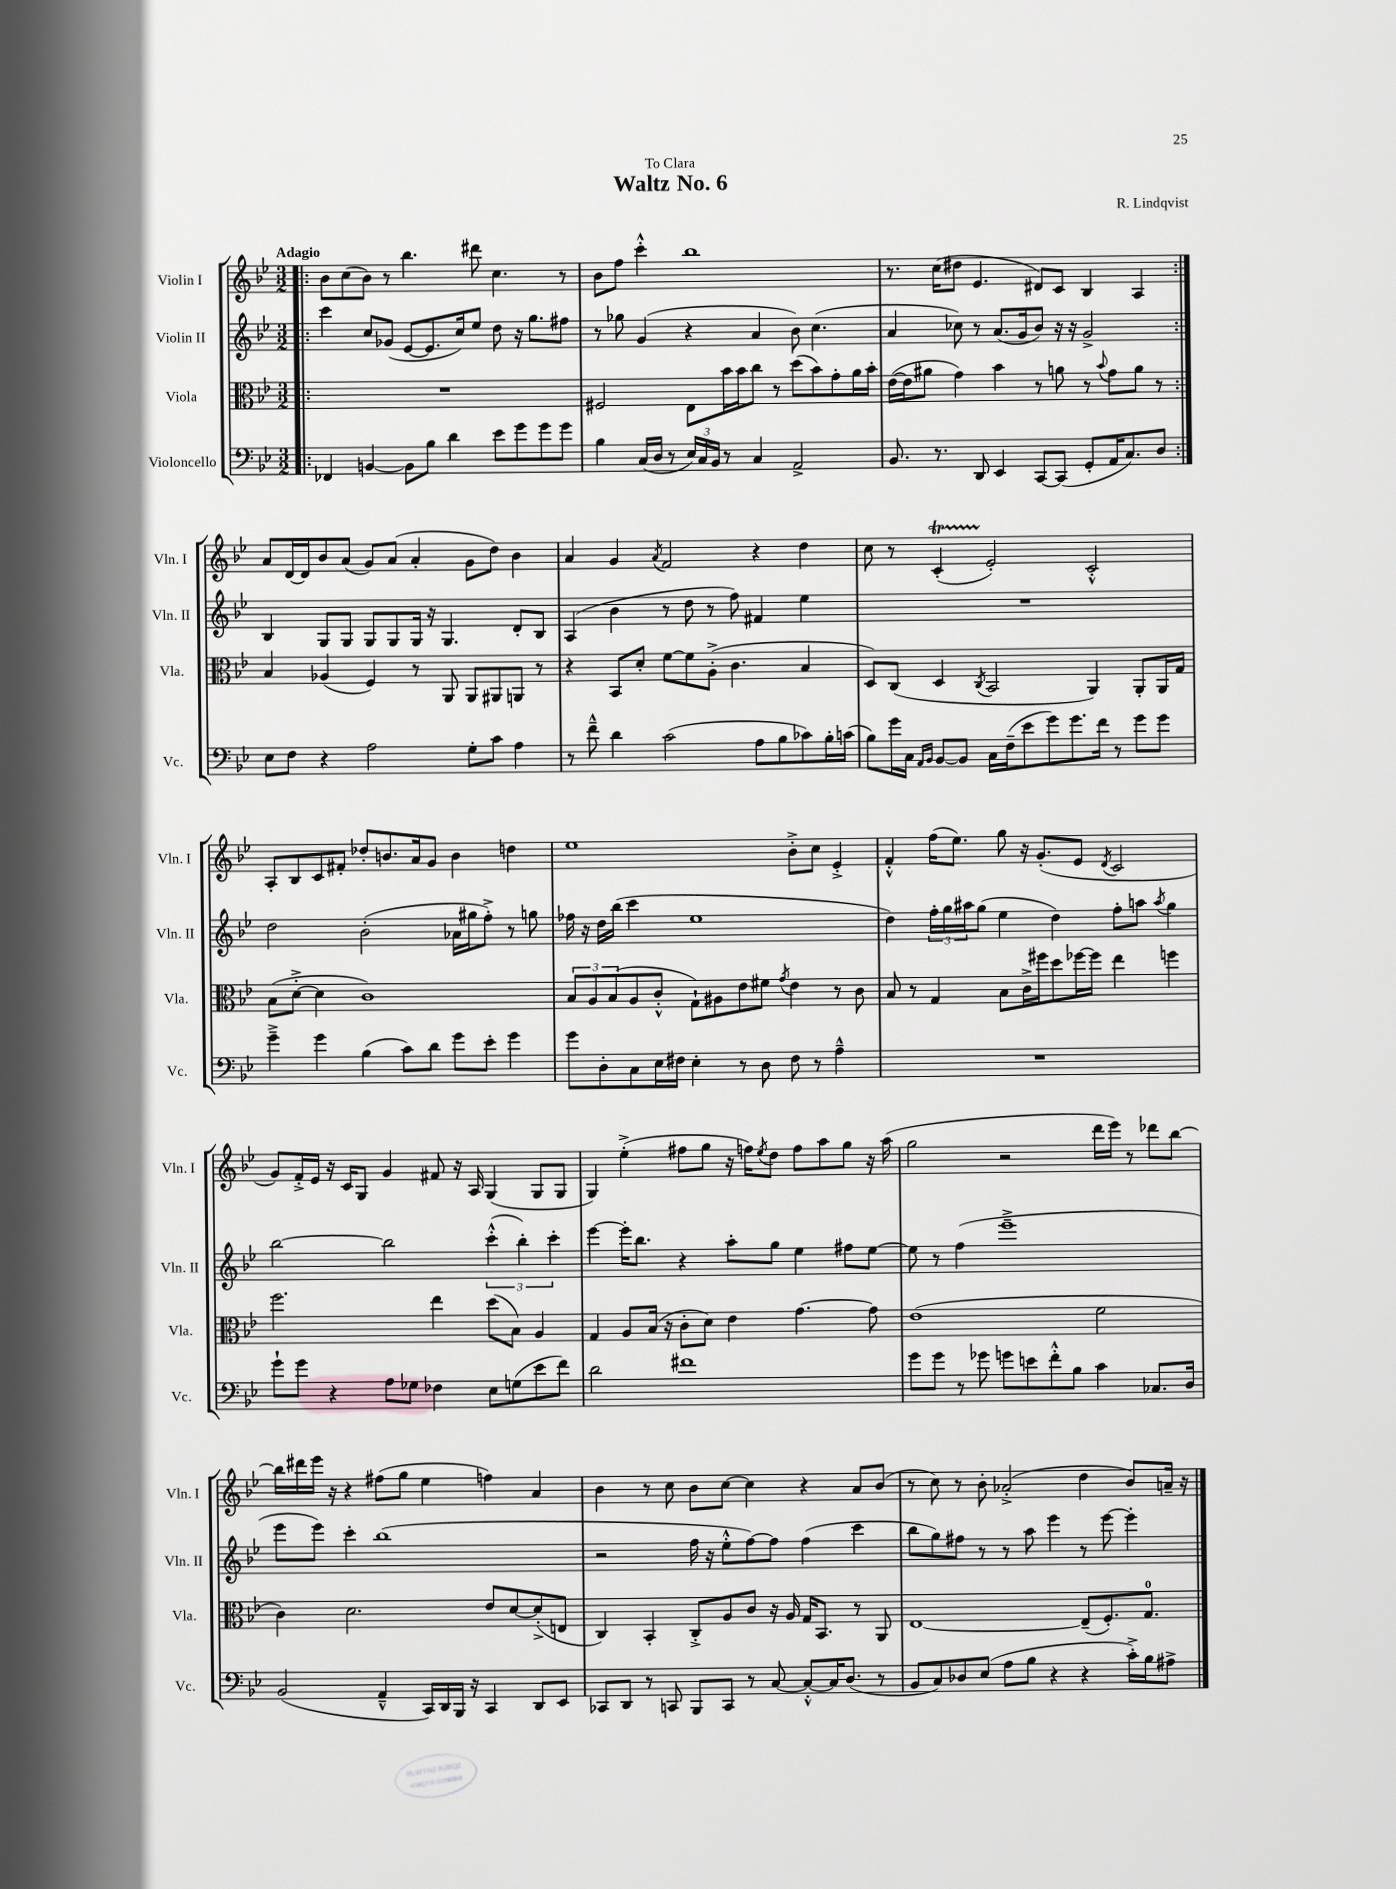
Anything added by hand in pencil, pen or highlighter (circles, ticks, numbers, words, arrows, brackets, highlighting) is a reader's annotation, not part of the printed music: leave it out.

**kern	**kern	**kern	**kern
*part4	*part3	*part2	*part1
*staff4	*staff3	*staff2	*staff1
*I"Violoncello	*I"Viola	*I"Violin II	*I"Violin I
*I'Vc.	*I'Vla.	*I'Vln. II	*I'Vln. I
*clefF4	*clefC3	*clefG2	*clefG2
*k[b-e-]	*k[b-e-]	*k[b-e-]	*k[b-e-]
*M3/2	*M3/2	*M3/2	*M3/2
=1!|:	=1!|:	=1!|:	=1!|:
!	!	!	!LO:TX:a:B:t=Adagio
4FF-X/	1.r	4ccc\	8b-\L
.	.	.	(8cc\
[4BBn/	.	8cc/L	8b-\J)
.	.	(8g-X/J	8r
8BB\L]	.	[8e-/L	4.bb-\
8B-\J	.	8.e-/]	.
4d\	.	.	.
.	.	16cc/k)	.
.	.	8ee-/J	8ddd#X\
8e-\L	.	8dd\	4.cc\
8g\	.	16r	.
.	.	8.gg\L	.
8g\	.	.	.
8g\J	.	8ff#X\J	8r
=2	=2	=2	=2
4B-\	2F#X/	8r	8b-\L
.	.	8gg-X\	8ff\J
(16C/LL	.	(4g/	4ccc'^^\
16D/JJ	.	.	.
8r	.	.	.
24E-/LL)	8E-\L	4r	1bb-
24C/	.	.	.
24BB-/JJ	.	.	.
8r	16b-\L	.	.
.	16b-\J	.	.
4C/	8cc\J	4a/	.
.	8r	.	.
2AA^/	(8dd\L	8b-\)	.
.	8b-\)	(4.cc\	.
.	8g'\	.	.
.	16a\L	.	.
.	16b-'\JJ	.	.
=3	=3	=3	=3
8.BB-/	([16e-\LL	4a/	8.r
.	16e-\J]	.	.
.	8a#X\J	.	.
8.r	.	.	(16cc\KL
.	4g\)	8cc-X\)	8dd#X\J
8DD/	.	8r	4.e-/
4EE-/	4b-\	(8.a/L	.
.	.	16g/k	.
[8CC/L	8r	8b-/J)	8d#X/L)
(8CC/J]	8an\	16r	8c/J
.	.	16r	.
8GG'/L	8r	2g^/	4B-/
.	8qqb-/	.	.
16AA/K	8g\L	.	.
8.C/)	.	.	.
.	8a\J	.	4A/
8D/J	8r	.	.
!!LO:LB:g=z
=4:|!	=4:|!	=4:|!	=4:|!
8E-\L	4B-/	4B-/	8a/L
8F\J	.	.	[16d/L
.	.	.	16d/J]
4r	(4A-X/	8G/L	8b-/
.	.	8G/J	(8a/J
2A\	4F/)	8G/L	8g/L)
.	.	8G/	(8a/J
.	8r	16G/Jk	4a'/
.	.	16r	.
.	8AA/	4.G/	.
8G'\L	8AA/L	.	8g\L
8c\J	8AA#X/	.	8dd\J)
4A\	8AAn/J	8d'/L	4b-\
.	8r	8B-/J	.
=5	=5	=5	=5
8r	4r	(4A/	4a/
8f~^^\	.	.	.
4d\	8BB-/L	4b-\	4g/
.	8d'/J	.	.
.	.	.	8qa/
(2c\	[8f\L	8r	2f/
.	8f\]	8dd\	.
.	(8A'^\J	8r	.
.	4.c\	8ff\)	.
8A\L	.	4f#X/	4r
8B-\	.	.	.
8c-X\)	4B-/	4ee-\	4dd\
16B-'\L	.	.	.
(16cn\JJ	.	.	.
=6	=6	=6	=6
8B-\L)	8D/L)	1.r	8cc\
16g\L	(8C/J	.	8r
16C\JJ	.	.	.
16qqAA/LL	.	.	.
16qqBB-/JJ	.	.	.
[8BB-/L	4D/	.	(4cT'/
8BB-/J]	.	.	.
.	8qC/	.	.
16C\LL	2BB-/	.	2e-'/)
(16F~\J	.	.	.
8e-\	.	.	.
8g\)	.	.	.
8.g\	.	.	.
.	4AA/)	.	2c'^^/
16f\Jk	.	.	.
8r	.	.	.
8g\L	8AA'/L	.	.
8g\J	16AA/L	.	.
.	16G/JJ	.	.
!!LO:LB:g=z
=7	=7	=7	=7
4g~^\	(8B-\L	2dd\	8A'/L
.	[8d'^\J	.	8B-/
4g\	4d\]	.	8c/
.	.	.	8f#X'/J
(4B-\	1c)	(2b-'\	8dd-X'/L
.	.	.	8.bn/
8c\L)	.	.	.
.	.	.	16a/k
8d\J	.	.	8g/J
8g\L	.	16a-X\LL	4b\
.	.	16gg#X\J	.
8e-'\J	.	8ff'^\J)	.
4g\	.	8r	4ddn\
.	.	8ggn\	.
=8	=8	=8	=8
8g\L	12B-/L	16ff-X\	1ee-
.	.	16r	.
.	12A/	.	.
8D'\	.	16dd\LL	.
.	(12B-/	.	.
.	.	(16bb-\JJ	.
8C\	8A/	4ccc\	.
16E-\L	8c'^^/J	.	.
16F#X\JJ	.	.	.
4E-'\	8G`\L)	1ee-	.
.	8A#X\	.	.
8r	8e-\	.	.
8D\	8f#X\J	.	.
.	8qg/	.	.
8F#\	4e-\	.	8b-'^\L
8r	.	.	8cc\J
4A~^^\	8r	.	4e-'^/
.	8c\	.	.
=9	=9	=9	=9
1.r	8B-/	4dd\)	4f'^^/
.	8r	.	.
.	4G/	24ff'\LL	(16ff\KL
.	.	24gg\	.
.	.	.	8.ee-\J)
.	.	24aa#X\J	.
.	.	(8gg\J	.
.	8B-\L	4ee-\	8gg\
.	16c^\L	.	16r
.	16ff#X\J	.	(8.g'/L
.	8dd\	4dd\)	.
.	[16ff-X\L	.	8e-/J
.	16ff-\JJ]	.	.
.	.	.	8qd/
.	4ee-\	8ff'\L	2c/
.	.	8aan\J	.
.	.	8qaa/	.
.	4ffn\	4gg\	.
!!LO:LB:g=z
=10	=10	=10	=10
8g`\L	2.ff\	[2bb-\	8g/L)
8g\J	.	.	16f'^/L
.	.	.	16e-/JJ
4r	.	.	16r
.	.	.	16c/KL
.	.	.	8G/J
8A\L	.	2bb-\]	4g/
8G-X\J	.	.	.
4F-X\	4ee-\	.	8f#X/
.	.	.	16r
.	.	.	16A/
8E-\L	(8dd\L	(6ccc'^^\	(4G/
(8Gn\	8B-\J)	.	.
.	.	6bb-'\)	.
8e-\	4A/	.	8G/L
.	.	6ccc'\	.
8f\J)	.	.	8G/J
=11	=11	=11	=11
2d\	4G/	[4eee-\	4G/)
.	8A/L	16eee-'\KL]	(4ee-'^\
.	.	8.bb-\J	.
.	(16B-/Jk	.	.
.	16r	.	.
1f#X	8c'\L	4r	8ff#X\L
.	8d\J)	.	8gg\J
.	4e-\	8aa'\L	16r
.	.	.	16ffn\KL)
.	.	.	8qee-/
.	.	8gg\J	8dd\J
.	[4.g\	4ee-\	8ff\L
.	.	.	8aa\
.	.	8ff#X\L	8gg\J
.	8g\]	[8ee-\J	16r
.	.	.	(16aa\
=12	=12	=12	=12
8g\L	(1e-	8ee-\]	2gg\
8g\J	.	8r	.
8r	.	(4ff\	.
8g-X\	.	.	.
8gn\L	.	1eee-~^	2r
8en\	.	.	.
8f'^^\	.	.	.
8B-\J	.	.	.
4c\	2f\	.	16ddd\LL
.	.	.	16eee-\JJ)
.	.	.	8r
8.C-X/L	.	.	8ddd-X\L
.	.	.	[8bb-\J
16D/Jk	.	.	.
!!LO:LB:g=z
=13	=13	=13	=13
(2BB-/	4c\)	8eee-\L	16bb-\LL]
.	.	.	16ddd#X\
.	.	8eee-\J)	16eee-\JJ
.	.	.	16r
.	2.d\	4ccc'\	4r
4AA~^^/	.	(1bb-	(8ff#X\L
.	.	.	8gg\J
16CC/LL)	.	.	4ee-\
16DD/	.	.	.
16BBB-/JJ	.	.	.
16r	.	.	.
4CC/	8e-/L	.	4ffn\)
.	[8d/	.	.
8DD/L	(8d'^/]	.	4a/
8EE-/J	8En/J	.	.
=14	=14	=14	=14
8CC-X/L	4C/)	2r	4b-\
8DD/J	.	.	.
8r	4BB-'/	.	8r
8CCn/	.	.	8cc\
8BBB-/L	8C'^/L	16ff\	8b-\L
.	.	16r	.
8CC/J	8A/	8ee-'^^\L	[8cc\J
8r	8c/J	[8ff\)	4cc\]
[8C/	16r	8ff\J]	.
.	16A/	.	.
8C'^^/L_	16G/KL	(4ff\	4r
.	8.BB-/J	.	.
16C/K]	.	.	.
(8.D/J	.	.	.
.	8r	4ccc\	8a/L
8r	8AA/	.	(8b-/J
=15	=15	=15	=15
8BB-/L	[1E-	8bb-\L	8r
8C/)	.	8gg\)	8cc\)
8D-X/	.	8ff#X\J	8r
(8E-/J	.	8r	8b-'\
8A\L	.	8r	(2a-X'^/
8B-\J	.	8aa\	.
4r	.	4eee-\	.
4r	(8E-~/L]	8r	4dd\
.	8.F'/)	[8eee-\	.
16c'^\LL)	.	4eee-'\]	8b-/L)
16B-\J	8.G/J	.	.
8A#X^\J	.	.	16an~/Jk
.	.	.	16r
==	==	==	==
*-	*-	*-	*-
